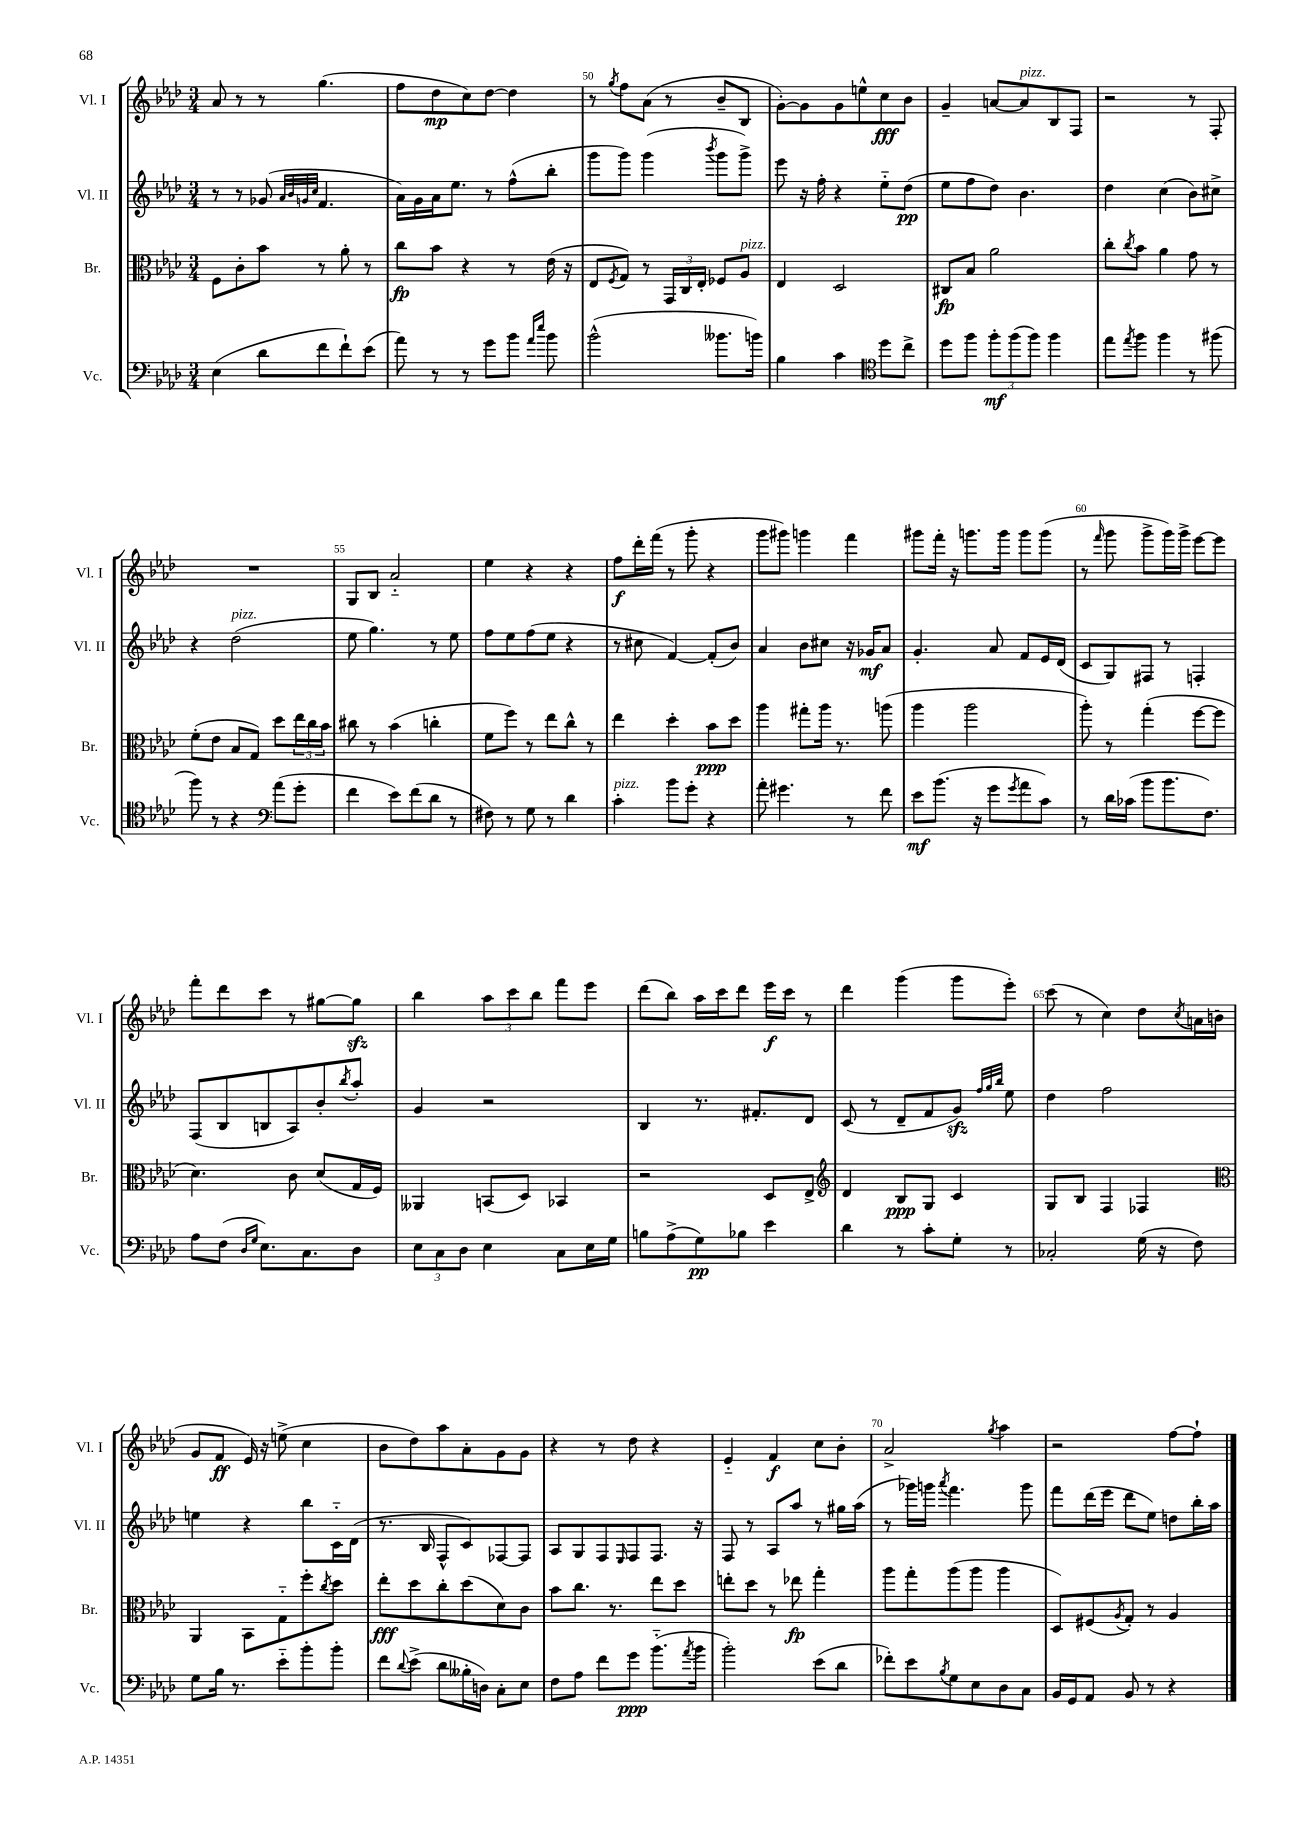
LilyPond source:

<<
\new StaffGroup <<
\new Staff = "s0" \with { instrumentName = "Vl. I" shortInstrumentName = "Vl. I" } {
    \clef treble \key aes \major \numericTimeSignature \time 3/4
    aes'8 r8 r8 g''4.( |
    f''8 des''8\mp c''8) des''8~ des''4 |
    r8 \acciaccatura { g''8 } f''8 aes'8( r8 bes'8-- bes8 |
    g'8~-.) g'8 g'8 e''8-^ c''8\fff bes'8 |
    g'4-- a'8~ a'8^\markup { \italic "pizz." } bes8 f8 |
    r2 r8 f8-. |
    R2. |
    g8 bes8 aes'2-_ |
    ees''4 r4 r4 |
    f''8\f des'''16-. f'''16( r8 g'''8-. r4 |
    g'''8 gis'''8) g'''4 f'''4 |
    gis'''8 f'''16-. r16 g'''8. g'''16 g'''8 g'''8( |
    r8 \grace { f'''16 } g'''8 g'''8-> g'''16) g'''16-> ees'''8~ ees'''8 |
    f'''8-. des'''8 c'''8 r8 gis''8~ gis''8\sfz |
    bes''4 \tuplet 3/2 { aes''8 c'''8 bes''8 } f'''8 ees'''8 |
    des'''8( bes''8) aes''16 c'''16 des'''8 ees'''16\f c'''16 r8 |
    des'''4 g'''4( g'''8 ees'''8-.) |
    c'''8( r8 c''4) des''8 \acciaccatura { c''8 } a'16 b'16( |
    g'8 f'8\ff ees'16) r16 e''8->( c''4 |
    bes'8 des''8) aes''8 aes'8-. g'8 g'8 |
    r4 r8 des''8 r4 |
    ees'4-_ f'4\f c''8 bes'8-. |
    aes'2-> \acciaccatura { g''8 } aes''4 |
    r2 f''8~ f''8-! \bar "|." |
}
\new Staff = "s1" \with { instrumentName = "Vl. II" shortInstrumentName = "Vl. II" } {
    \clef treble \key aes \major \numericTimeSignature \time 3/4
    r8 r8 ges'8( \grace { aes'32 bes'32 g'32 c''32 } f'4. |
    aes'16) g'16 aes'16 ees''8. r8 f''8-^( bes''8-. |
    g'''8 g'''8) g'''4( \acciaccatura { bes'''8 } g'''8 g'''8->) |
    ees'''8 r16 f''16-. r4 ees''8-_ des''8\pp( |
    ees''8 f''8 des''8) bes'4. |
    des''4 c''4( bes'8) cis''8-> |
    r4 des''2^\markup { \italic "pizz." }( |
    ees''8 g''4.) r8 ees''8 |
    f''8 ees''8 f''8( ees''8 r4 |
    r8 cis''8 f'4~) f'8-.( bes'8) |
    aes'4 bes'8 cis''8 r16 ges'16\mf aes'8 |
    g'4.-. aes'8 f'8 ees'16 des'16( |
    c'8 g8) fis8 r8 f4-. |
    f8( bes8 b8 aes8) bes'8-. \acciaccatura { bes''8 } aes''8-. |
    g'4 r2 |
    bes4 r8. fis'8.-. des'8 |
    c'8( r8 des'8-- f'8 g'8\sfz) \grace { f''32 g''32 bes''32 } ees''8 |
    des''4 f''2 |
    e''4 r4 bes''8 c'16-_ des'16( |
    r8. bes16 f8-^ c'8) fes8~ fes8 |
    aes8 g8 f8 \grace { ees16 } f8 f8. r16 |
    f8 r8 aes8 aes''8 r8 gis''16 aes''16( |
    r8 ges'''16) g'''16 \acciaccatura { aes'''8 } f'''4. g'''8 |
    f'''8 des'''16( ees'''16 des'''8 ees''8) d''8 bes''16-. aes''16 \bar "|." |
}
\new Staff = "s2" \with { instrumentName = "Br." shortInstrumentName = "Br." } {
    \clef alto \key aes \major \numericTimeSignature \time 3/4
    f8 c'8-. bes'8 r8 aes'8-. r8 |
    c''8\fp bes'8 r4 r8 ees'16( r16 |
    ees8 \acciaccatura { f8 } g8) r8 \tuplet 3/2 { g,16 c16 ees16-. } fes8 aes8^\markup { \italic "pizz." } |
    ees4 des2 |
    cis8\fp bes8 aes'2 |
    c''8-. \acciaccatura { c''8 } bes'8 aes'4 g'8 r8 |
    f'8-.( ees'8 bes8 g8) des''8 \tuplet 3/2 { ees''16 c''16 bes'16 } |
    cis''8 r8 bes'4( c''4-. |
    f'8 f''8) r8 ees''8 c''8-^ r8 |
    ees''4 des''4-. bes'8\ppp des''8 |
    aes''4 gis''8-. aes''16 r8. a''8( |
    aes''4 aes''2 |
    aes''8-.) r8 g''4-.( f''8~ f''8 |
    des'4.) c'8 des'8( g16 f16) |
    aeses,4 b,8( des8) bes,4 |
    r2 des8 ees8-> |
    \clef treble des'4 bes8\ppp g8 c'4 |
    g8 bes8 f4 fes4 |
    \clef alto aes,4 bes,8 g8-_ f''8-. \acciaccatura { c''8 } des''8 |
    ees''8-.\fff des''8 c''8-. des''8( des'8) c'8 |
    bes'8 c''8. r8. ees''8 des''8 |
    e''8-. des''8 r8 ees''8\fp g''4-. |
    aes''8 g''8-. aes''8( aes''8 aes''4 |
    des8) fis8( \acciaccatura { aes8 } g8-.) r8 aes4 \bar "|." |
}
\new Staff = "s3" \with { instrumentName = "Vc." shortInstrumentName = "Vc." } {
    \clef bass \key aes \major \numericTimeSignature \time 3/4
    ees4( des'8 f'8 f'8-!) ees'8( |
    aes'8) r8 r8 g'8 bes'8 \grace { aes'16 ees''16 } bes'8 |
    bes'2-^( beses'8. b'16) |
    bes4 c'4 \clef tenor des''8 c''8-> |
    des''8 f''8 \tuplet 3/2 { f''8-.\mf f''8( f''8) } f''4 |
    ees''8 \acciaccatura { ees''8 } f''8 f''4 r8 fis''8( |
    f''8) r8 r4 \clef bass aes'8( g'8-. |
    f'4 ees'8) f'8( des'8 r8 |
    fis8) r8 g8 r8 des'4 |
    c'4-.^\markup { \italic "pizz." } bes'8 g'8-. r4 |
    aes'8-. gis'4. r8 f'8 |
    ees'8\mf bes'8.( r16 g'8 \acciaccatura { g'8 } aes'8 c'8) |
    r8 des'16 ces'16( bes'8 bes'8. f8.) |
    aes8 f8( \grace { des16 g16 } ees8.) c8. des8 |
    \tuplet 3/2 { ees8 c8 des8 } ees4 c8 ees16 g16 |
    b8 aes8->( g8\pp) bes8 ees'4 |
    des'4 r8 c'8-. g8-. r8 |
    ces2-. g16( r16 f8) |
    g8 bes16 r8. ees'8-_ bes'8-. bes'8-. |
    f'8 \appoggiatura { des'8 } ees'8->( des'8 beses16-. d16) c8-. ees8 |
    f8 aes8 f'8 g'8\ppp bes'8.-_( \acciaccatura { aes'8 } bes'16 |
    bes'2-.) ees'8( des'8 |
    fes'8-.) ees'8 \acciaccatura { bes8 } g8 ees8 des8 c8 |
    bes,16 g,16 aes,8 bes,8 r8 r4 \bar "|." |
}
>>
>>
\layout { \context { \Score currentBarNumber = #48 \override BarNumber.break-visibility = ##(#f #t #t) barNumberVisibility = #(every-nth-bar-number-visible 5) } }
